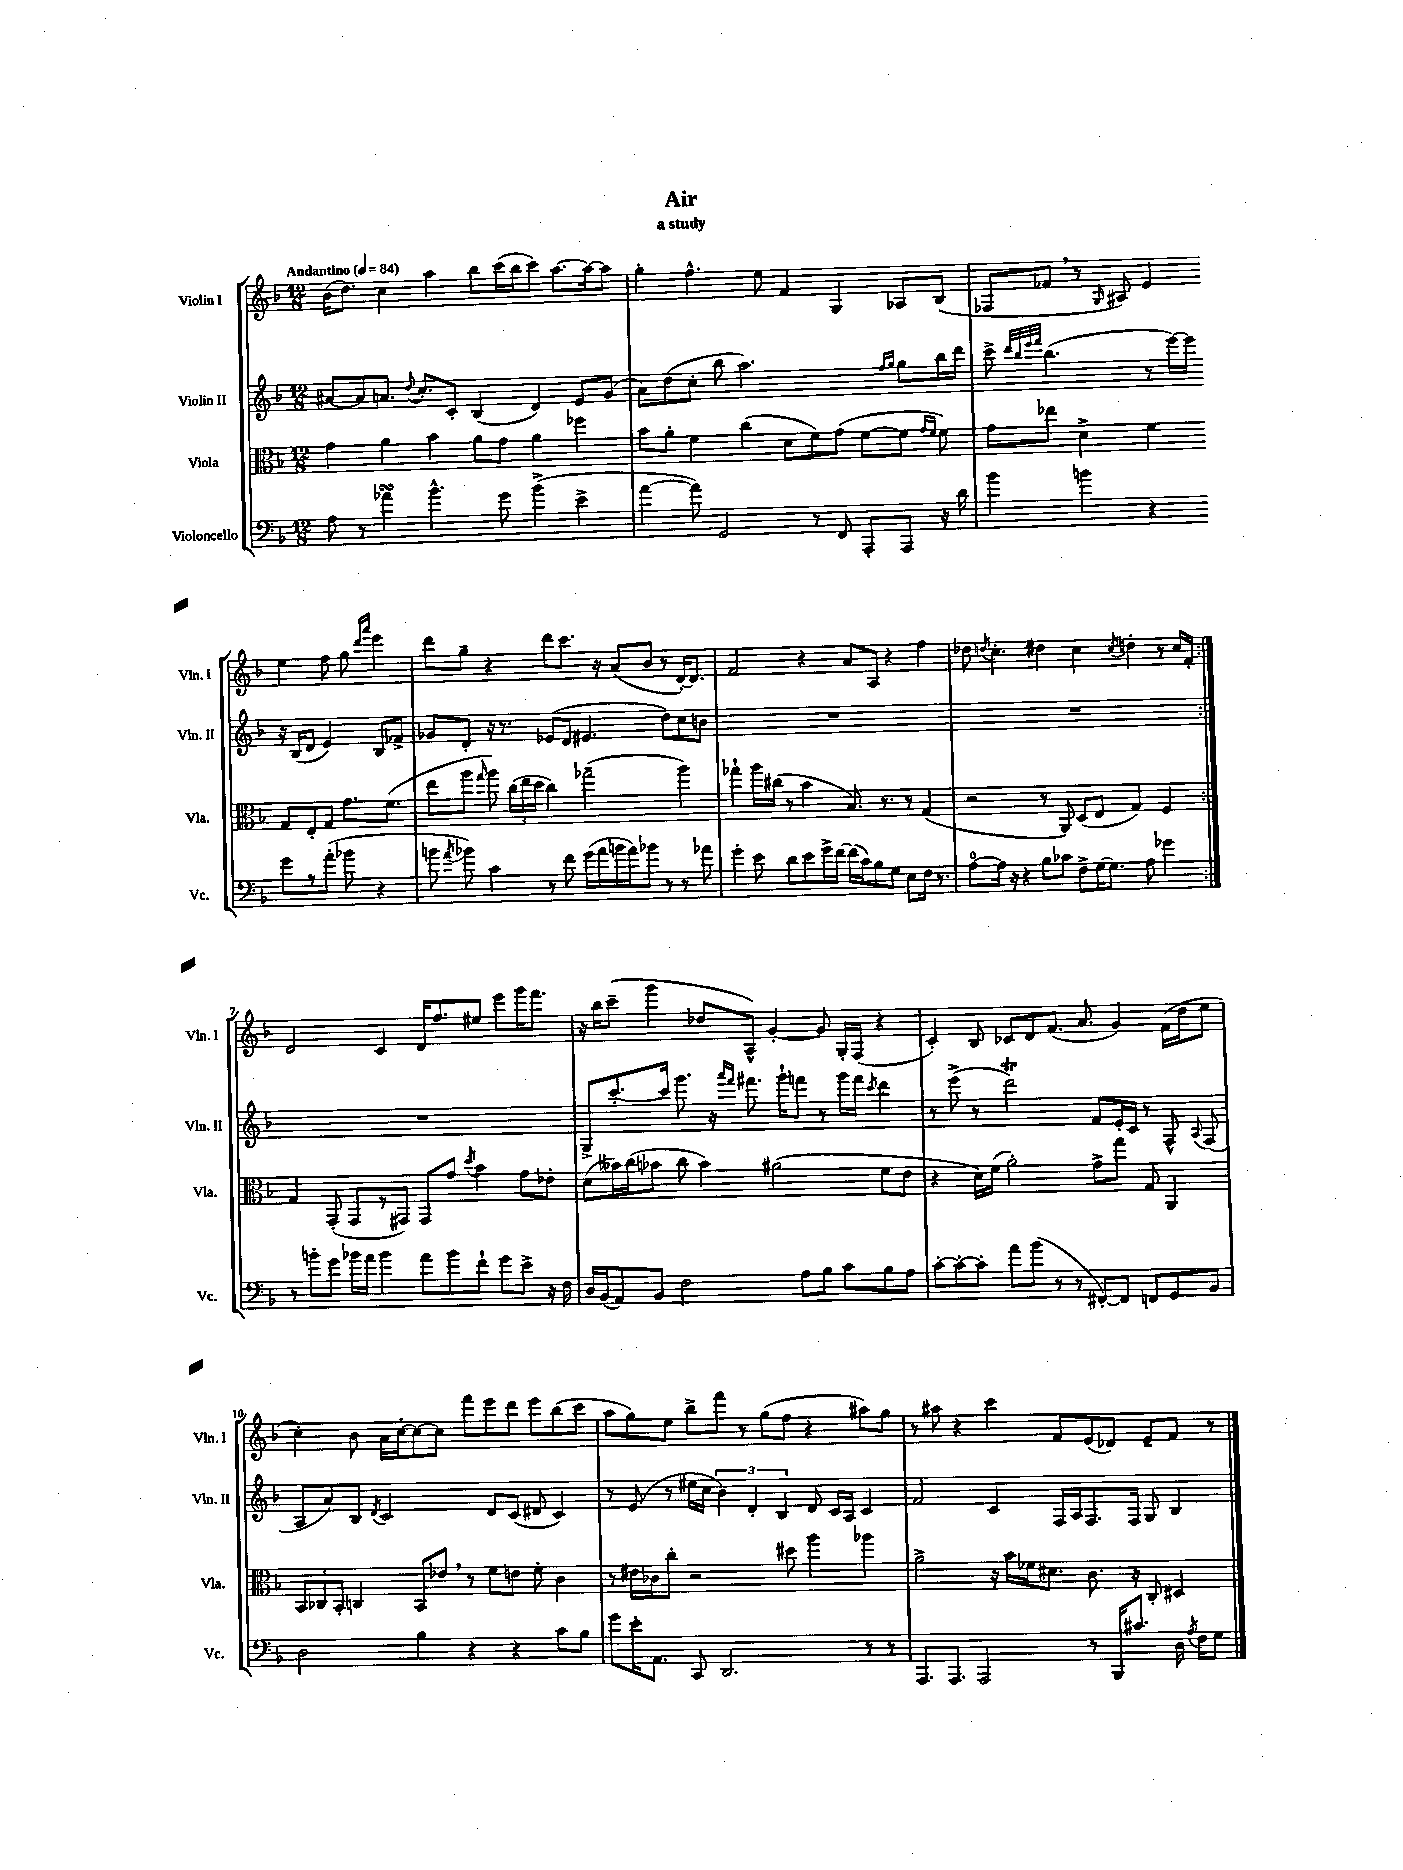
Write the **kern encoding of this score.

**kern	**kern	**kern	**kern
*part4	*part3	*part2	*part1
*staff4	*staff3	*staff2	*staff1
*I"Violoncello	*I"Viola	*I"Violin II	*I"Violin I
*I'Vc.	*I'Vla.	*I'Vln. II	*I'Vln. I
*clefF4	*clefC3	*clefG2	*clefG2
*k[b-]	*k[b-]	*k[b-]	*k[b-]
*M12/8	*M12/8	*M12/8	*M12/8
*MM84	*MM84	*MM84	*MM84
=1	=1	=1	=1
!	!	!	!LO:TX:a:B:t=Andantino
8A\	4g\	[8a#X/L	(16b-\KL
.	.	.	8.dd\J)
8r	.	8a#/]	.
4a-XsSSs\	4a\	8.an/J	4cc\
.	.	8qqdd/	.
.	.	8.cc'/L	.
4.b-^^\	4b-\	.	4aa\
.	.	8c'/J	.
.	8a\L	(4B-/	8bb-\L
8g\	8g\J	.	(16ccc\L
.	.	.	16bb-\J
(4b-^\	4a\	4d/)	8ccc\J)
.	.	.	[8.aa\L
4e^\	4ff-X\	8e/L	.
.	.	.	16aa\k_
.	.	(8g/J	8aa\J]
=2	=2	=2	=2
[4a\	8b-\L	8a\L)	4gg'\
.	8a'\J	(8dd\	.
8a\])	4f\	8cc'\J	4.ff^^\
2GG/	.	8bb-\	.
.	(4cc\	2.aa\)	.
.	.	.	8ee\
.	8d\L	.	4f/
8r	8f\)	.	.
8FF/	(8g\J	.	4G/
8AAA'/L	[8f\L	.	.
.	.	16qqff/LL	.
.	.	16qqgg/JJ	.
8AAA/J	8f\J]	8gg\L	8A-X/L
.	16qqg/LL	.	.
.	16qqf/JJ	.	.
16r	8f\)	16bb-\L	(8B-/J
16d\	.	16ddd\JJ	.
=3	=3	=3	=3
4b-\	8g\L	8ccc^\	8F-X/L
.	.	32qqddd/LLL	.
.	.	32qqbb-/	.
.	.	32qqeee/	.
.	.	32qqfff/JJJ	.
.	8ee-X\J	(4.bb-\	8f-X,/J
4bn\	4d^\	.	8r
.	.	.	16qqG/
.	.	.	8A#X/)
4r	4f\	8r	4e/
.	.	[16eee\LL)	.
.	.	16eee\JJ]	.
8g\L	8G/L	16r	4ee\
.	.	(16B-/KL	.
8r	8E'/	8d/J	.
(8a'\J	8G/J	4e/)	8ff\
8b-X\	8.g\L	.	8gg\
.	.	.	16qqddd/LL
.	.	.	16qqaaa/JJ
4r	.	8B-/L	4eee\
.	(8.f\J	.	.
.	.	8f-X^/J	.
!!LO:LB:g=z
=4	=4	=4	=4
8bn\	8ee\L	8g-X/L	8ddd\L
8qa/	.	.	.
8b-X\)	8aa\J	8d'/J	8gg~\J
.	16qqgg/	.	.
4c\	8aa\)	16r	4r
.	.	8.r	.
.	(24cc\LL	.	.
.	24ee\	.	.
.	24dd\JJ	.	.
8r	4cc\)	(8e-X/L	8ddd\L
8f\	.	8d/J	8.ccc\J
(16g\LL	(2gg-X~\	4.e#X/	.
16a\	.	.	16r
16bn\	.	.	(8a/L
16a\J)	.	.	.
8b-X\J	.	.	8b-/J
8r	.	8dd\L)	8r
8r	4aa\)	8cc\	[16d'/KL)
.	.	.	8.d/J]
8a-X\	.	8bn\J	.
=5	=5	=5	=5
4g'\	4gg-X`\	1.r	2f/
8e\	16aa\LL	.	.
.	(16cc#X\JJ	.	.
8d\L	8r	.	.
8e\	4b-\	.	4r
16g^\L	.	.	.
[16f\JJ	.	.	.
(16f\LL]	8.B-/)	.	8a/L
16c\J)	.	.	.
8B-\	.	.	8A/J
.	8.r	.	.
8G\J	.	.	4r
8E\L	8r	.	.
16F\Jk	(4G/	.	4ff\
8.r	.	.	.
=6	=6	=6	=6
[8A\L	2r	1.r	8dd-X\
.	.	.	8qddn/
16A\Jk]	.	.	4.cc'\
16r	.	.	.
4r	.	.	.
8B-\L	8r	.	4dd#X\
8c-X\J	8AA/)	.	.
8F^\L	(8D/L	.	4cc\
[16G\K	8E/J	.	.
8.G\J]	.	.	.
.	.	.	8qcc/
.	4G/)	.	4ddn'\
8A\	.	.	.
4g-X\	4F/	.	8r
.	.	.	16cc/LL
.	.	.	16f'/JJ
!!LO:LB:g=z
=7:|!	=7:|!	=7:|!	=7:|!
8r	4G/	1.r	2d/
8bn'\L	.	.	.
8g\J	(8GG'/	.	.
16b-X\LL	8GG/L	.	.
16a\JJ	.	.	.
4b-\	8r	.	4c/
.	8GG#X/J)	.	.
8a\L	8GG#/L	.	16d/KL
.	.	.	8.ff/
8b-\	8g/J	.	.
.	8qdd/	.	.
8f`\J	4b-\	.	8ee#X/J
8g\L	.	.	8eee\L
8e^\J	8g\L	.	16ggg\K
.	.	.	8.fff\J
16r	8e-X'\J	.	.
16F\	.	.	.
=8	=8	=8	=8
16D/LL	(8d\L	8G^/L	16r
(16BB-/J	.	.	16bb-\KL
8AA/)	16b--X\L)	[8.ccc'/	(8ccc~\J
.	(16cc\J	.	.
8BB-/J	8b-X\J	.	4ggg\
.	.	16ccc/Jk]	.
2F\	8cc\	8.ggg\	.
.	4b-\)	.	8dd-X/L
.	.	16r	.
.	.	16qqaaa/LL	.
.	.	16qqfff/JJ	.
.	.	8.fff#X\	8A^^/J)
.	(2a#X\	.	[4g'/
.	.	16ggg`\KL	.
8A\L	.	8fffn\J	.
8B-\J	.	8r	8g/]
8c\L	.	16ggg\LL	16G'/LL
.	.	16fff\JJ	(16F/JJ
.	.	8qccc/	.
8B-\	8f\L	4ddd\	4r
8A\J	8e\J	.	.
=9	=9	=9	=9
[8c'\L	4r	8r	4c'/)
8c'\_	.	(8eee^\	.
8c'\J]	16d\LL)	8r	8B-/
.	(16f\JJ	.	.
8a\L	2a'\)	2dddT\)	8c-X/L
(8b-\J	.	.	8d/
8r	.	.	(8.f/J
8r	.	.	.
.	.	.	8.a/
[8FF#X'/L)	8g^\L	8f/L	.
8FF#/J]	8gg\J	16e'/L	4g/)
.	.	16c/JJ	.
8FFn/L	8G/	8r	.
8GG/	4AA/	8F^^/	(16f\LL
.	.	.	16dd\J
.	.	8qqA/	.
8BB-/J	.	(8F/	8ee\J
!!LO:LB:g=z
=10	=10	=10	=10
2D\	12BB-/L	8A/L	4cc'\)
.	12C-X/	.	.
.	.	8a/)	.
.	12BB-'/J	.	.
.	4Cn/	8B-/J	8b-\
.	.	8qd/	.
.	.	2c/	16a\LL
.	.	.	[16cc'\J
4B-\	8BB-/L	.	8cc\_
.	8e-X,/J	.	8cc\J]
4r	8r	.	8fff\L
.	8f\L	8d/L	8eee\
4r	8en\J	(8c/J	8ddd\J
.	8f'\	8d#X/	8eee\L
8c\L	4c\	4c/)	(8bb-\
8B-\J	.	.	8ccc\J
=11	=11	=11	=11
8g\L	8r	8r	8aa\L
16e'\K	16e#X\LL	(8e/	8gg\)
8.AA\J	16c-X\J	.	.
.	8cc'\J	8r	8ee\J
8CC/	2r	16ee#X\LL	8bb-^\L
.	.	16cc\JJ	.
2.DD/	.	6b-\)	8fff\J
.	.	.	8r
.	.	6d'/	.
.	.	.	(8gg\L
.	.	6B-/	.
.	8dd#X\	.	8ff\J
.	4aa\	8d/	4r
.	.	16c/LL	.
.	.	16A/JJ	.
8r	4aa-X\	4c/	8aa#X\L)
8r	.	.	8gg\J
=12	=12	=12	=12
8.AAA/L	2a^\	2f/	8r
.	.	.	8aa#X\
8.AAA/J	.	.	.
.	.	.	4r
2AAA/	.	.	.
.	16r	4c/	4ccc\
.	16b-\LL	.	.
.	16f-X\J	.	.
.	8.d#X\J	.	.
.	.	16F/LL	8f/L
.	.	16A/J	.
8r	8.c\	8.F/	(8e/
16BBB-/KL	.	.	8d-X/J)
8.c#X/J	16r	16F/Jk	.
.	8C'/	8G/	8e~/L
16D\	4D#X/	4B-/	8f/J
8qA/	.	.	.
16F\KL	.	.	.
8G\J	.	.	8r
==	==	==	==
*-	*-	*-	*-
